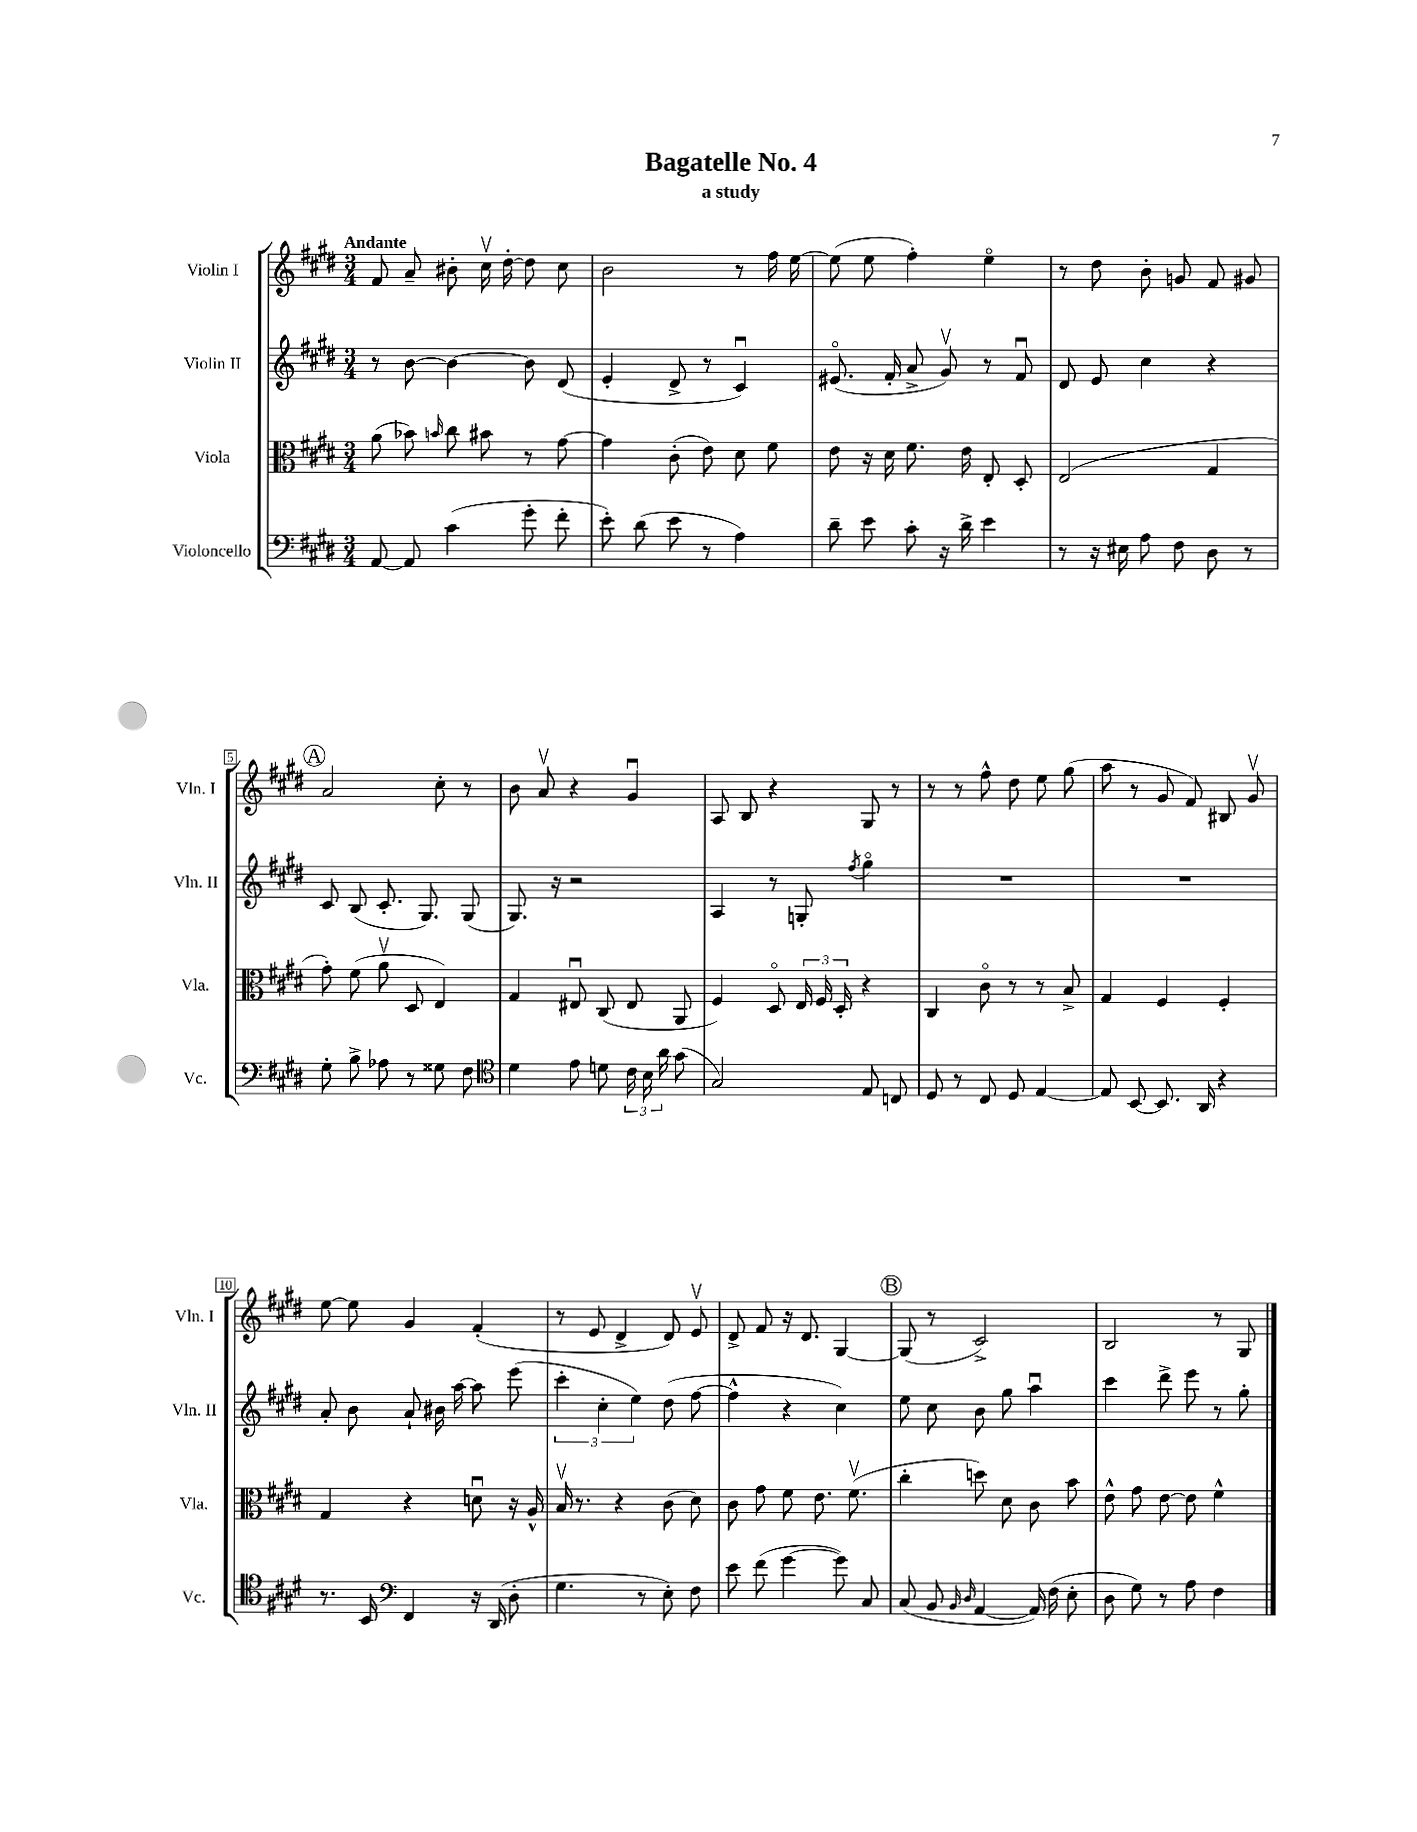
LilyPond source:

\header { title = "Bagatelle No. 4" subtitle = "a study" }
<<
\new StaffGroup <<
\new Staff = "s0" \with { instrumentName = "Violin I" shortInstrumentName = "Vln. I" } {
    \clef treble \key e \major \numericTimeSignature \time 3/4 \tempo "Andante"
    \autoBeamOff fis'8 a'8-- bis'8-. cis''16\upbow dis''16~-. dis''8 cis''8 |
    b'2 r8 fis''16 e''16~ |
    e''8( e''8 fis''4-.) e''4\flageolet |
    r8 dis''8 b'8-. g'8 fis'8 gis'8 |
    \mark \markup { \circle "A" } a'2 cis''8-. r8 |
    b'8 a'8\upbow r4 gis'4\downbow |
    a8 b8 r4 gis8 r8 |
    r8 r8 fis''8-^ dis''8 e''8 gis''8( |
    a''8 r8 gis'8 fis'8) bis8 gis'8\upbow |
    e''8~ e''8 gis'4 fis'4-.( |
    r8 e'8 dis'4-> dis'8) e'8\upbow |
    dis'8-> fis'8 r16 dis'8. gis4~ |
    \mark \markup { \circle "B" } gis8( r8 cis'2->) |
    b2 r8 gis8 \bar "|." |
}
\new Staff = "s1" \with { instrumentName = "Violin II" shortInstrumentName = "Vln. II" } {
    \clef treble \key e \major \numericTimeSignature \time 3/4
    \autoBeamOff r8 b'8~ b'4~ b'8 dis'8( |
    e'4-. dis'8-> r8 cis'4\downbow) |
    eis'8.\flageolet( fis'16-. a'8-> gis'8\upbow) r8 fis'8\downbow |
    dis'8 e'8 cis''4 r4 |
    \mark \markup { \circle "A" } cis'8 b8( cis'8.-. gis8.) gis8( |
    gis8.) r16 r2 |
    a4 r8 g8-. \acciaccatura { fis''8 } gis''4\flageolet |
    R2. |
    R2. |
    a'8-. b'8 a'8-! bis'16 a''16~ a''8 e'''8( |
    \tuplet 3/2 { cis'''4-. cis''4-. e''4) } dis''8( fis''8~ |
    fis''4-^ r4 cis''4) |
    \mark \markup { \circle "B" } e''8 cis''8 b'8 gis''8 a''4\downbow |
    cis'''4 dis'''8-> e'''8 r8 gis''8-. \bar "|." |
}
\new Staff = "s2" \with { instrumentName = "Viola" shortInstrumentName = "Vla." } {
    \clef alto \key e \major \numericTimeSignature \time 3/4
    \autoBeamOff a'8( bes'8) \grace { b'16 } cis''8 bis'8 r8 gis'8~ |
    gis'4 cis'8-.( e'8) dis'8 fis'8 |
    e'8 r16 dis'16 fis'8. e'16 e8-. dis8-. |
    e2( gis4 |
    \mark \markup { \circle "A" } gis'8-.) fis'8( a'8\upbow dis8 e4) |
    gis4 eis8\downbow cis8( eis8 a,8 |
    fis4) dis8\flageolet \tuplet 3/2 { e16 fis16 dis16-. } r4 |
    cis4 cis'8\flageolet r8 r8 b8-> |
    gis4 fis4 fis4-. |
    gis4 r4 d'8\downbow r16 a16-^ |
    b16\upbow r8. r4 cis'8( dis'8) |
    cis'8 gis'8 fis'8 e'8. fis'8.\upbow( |
    \mark \markup { \circle "B" } cis''4-. d''8) dis'8 cis'8 b'8 |
    e'8-^ gis'8 e'8~ e'8 fis'4-^ \bar "|." |
}
\new Staff = "s3" \with { instrumentName = "Violoncello" shortInstrumentName = "Vc." } {
    \clef bass \key e \major \numericTimeSignature \time 3/4
    \autoBeamOff a,8~ a,8 cis'4( gis'8-. fis'8-. |
    e'8-.) dis'8( e'8 r8 a4) |
    dis'8-- e'8 cis'8-. r16 dis'16-> e'4 |
    r8 r16 eis16 a8 fis8 dis8 r8 |
    \mark \markup { \circle "A" } gis8-. b8-> aes8 r8 gisis8 fis8 |
    \clef tenor dis'4 e'8 d'8 \tuplet 3/2 { cis'16 b16 a'16 } gis'8( |
    gis2) e8 c8 |
    dis8 r8 cis8 dis8 e4~ |
    e8 b,8~ b,8. a,16 r4 |
    r8. b,16 \clef bass fis,4 r16 dis,16( dis8-. |
    gis4. r8 e8-.) fis8 |
    e'8 fis'8( gis'4~ gis'8) cis8 |
    \mark \markup { \circle "B" } cis8( b,8 \grace { b,16 dis16 } a,4~ a,16) fis16( e8-. |
    dis8 gis8) r8 a8 fis4 \bar "|." |
}
>>
>>
\layout { \context { \Score \override BarNumber.stencil = #(make-stencil-boxer 0.1 0.3 ly:text-interface::print) } }
